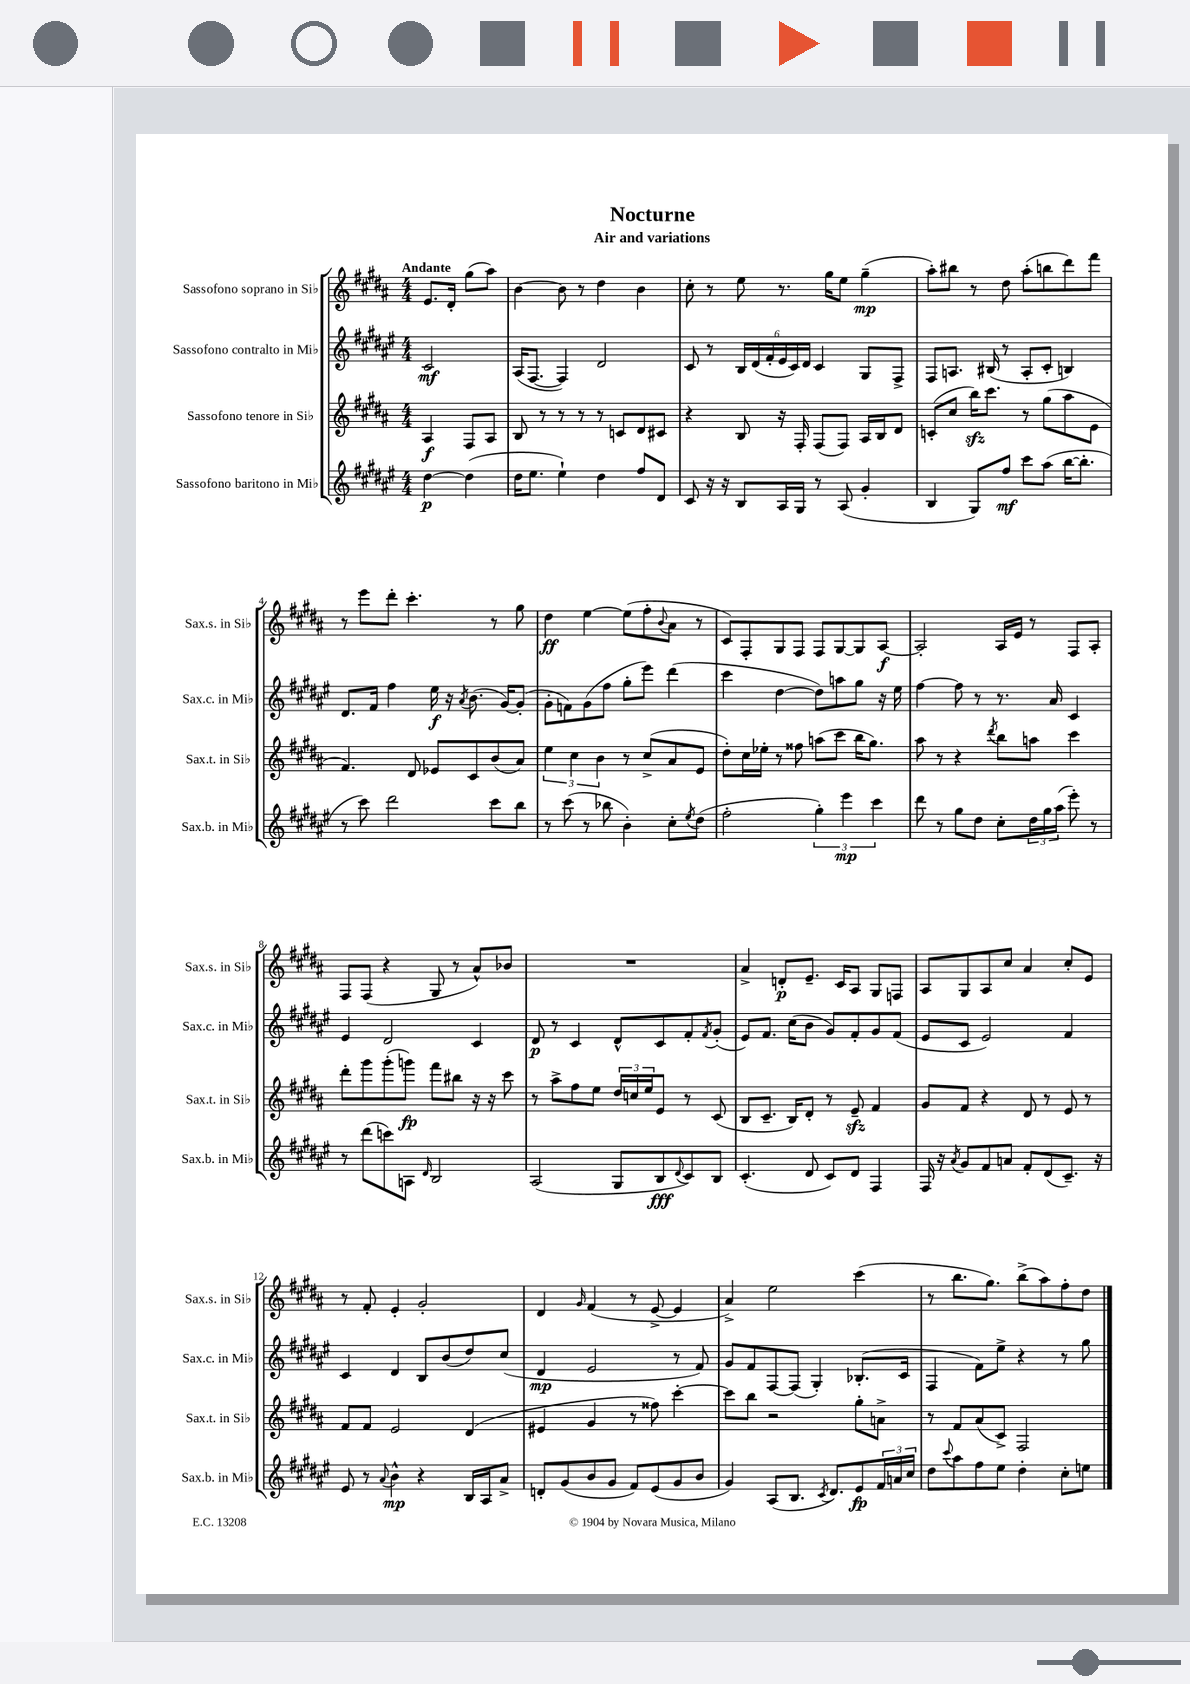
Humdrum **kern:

**kern	**kern	**kern	**kern
*staff4	*staff3	*staff2	*staff1
*clefG2	*clefG2	*clefG2	*clefG2
*k[f#c#g#d#a#e#]	*k[f#c#g#d#a#]	*k[f#c#g#d#a#e#]	*k[f#c#g#d#a#]
*M4/4	*M4/4	*M4/4	*M4/4
[4dd#	4A#	2c#	8.e
.	.	.	16d#'
(4dd#]	8F#	.	(8gg#
.	8A#	.	8aa#)
=	=	=	=
16dd#	8B	(16A#	[4b
8.ee#	.	[8.F#	.
.	8r	.	.
4ee#`)	8r	4F#])	8b]
.	8r	.	8r
4dd#	8r	2d#	4dd#
.	8c	.	.
8ff#	8d#	.	4b
8d#	8c#	.	.
=	=	=	=
8c#	4r	8c#	8cc#'
16r	.	8r	8r
16r	.	.	.
8B	8B	24B	8ee
.	.	(24d#	.
.	.	24f#'	.
16A#	16r	24e#	8.r
.	.	24c#)	.
16G#	16F#'	.	.
.	.	24d#	.
8r	(8F#	4c#	.
.	.	.	16gg#
(8A#	8F#)	.	8ee
4g#'	16A#	8G#	(4gg#~
.	16B	.	.
.	8d#	8F#^	.
=	=	=	=
4B	(8c'	8F#	8aa#')
.	8cc#	8.A	8bb#
8G#)	16bb)	.	8r
.	8.ccc#	(16B#	.
8ff#	.	8r	8dd#
8ccc#	8r	8A'	(8aa#'
(8aa#	(8gg#	8c#'	8bb
[16bb	8aa#	4B)	8ddd#)
8.bb']	.	.	.
.	8e	.	8fff#
=	=	=	=
8r	4.f#)	8.d#	8r
8ccc#)	.	.	8eee
.	.	16f#	.
2ddd#	.	4ff#	8ddd#'
.	8d#	.	4.ccc#'
.	8e-	16ee#	.
.	.	16r	.
.	.	8qa#	.
.	8c#	(8.b	.
8ccc#	(8b	.	8r
.	.	[16g#)	.
8bb	8a#)	(8g#']	8gg#
=	=	=	=
8r	6ee	8g#'	4dd#
(8ccc#	.	8f)	.
.	6cc#	.	.
8r	.	(8g#	[4ee
.	6b	.	.
8bb-	.	8ff#	.
4b')	8r	8gg#'	(8ee]
.	(8cc#^	8eee#)	8ff#'
.	.	.	8qqb
8cc#'	8a#	(4ddd#	8a#
8qee#	.	.	.
(8dd#	8e	.	8r
=	=	=	=
2ff#'	8dd#')	4ccc#	8c#)
.	16cc#	.	8F#'
.	16ee-'	.	.
.	8r	[4dd#	8G#
.	8ff##	.	8F#
6gg#')	(8aa	8dd#])	8F#
.	8ccc#	8aa	[8G#
6eee#	.	.	.
.	16bb	8gg#	8G#]
.	8.gg#)	.	.
6ccc#	.	.	.
.	.	16r	[8A#
.	.	16ee#	.
=	=	=	=
8ddd#	8aa#	[4ff#	2A#']
8r	8r	.	.
8gg#	4r	8ff#]	.
8dd#	.	8r	.
.	8qddd#	.	.
8cc#'	8bb	8.r	16A#
.	.	.	16e
24dd#	8aa	.	8r
24gg#	.	.	.
.	.	16a#	.
(24aa#	.	.	.
8eee#')	4ccc#	4c#	8F#
8r	.	.	8A#'
=	=	=	=
8r	8ddd#'	4e#	8F#
(8ddd#	8ggg#	.	(8F#
8ccc)	(8ggg#'	2d#	4r
8A	8ggg)	.	.
16qqd#	.	.	.
2B	8fff#	.	8G#
.	8bb#	.	8r
.	16r	4c#	8a#^^)
.	16r	.	.
.	8ccc#	.	8b-
=	=	=	=
(2A#	8r	8d#	1r
.	8aa#^	8r	.
.	8ff#	4c#	.
.	8ee	.	.
8G#	24dd#	8d#^^	.
.	24cc	.	.
.	24ee	.	.
8B	8e	8c#	.
8qqd#	.	.	.
8c#)	8r	8f#'	.
.	.	8qf#	.
8B	(8c#	(8g#'	.
=	=	=	=
(4.c#'	8B	8e#)	4a#^
.	8.c#~	8.f#	.
.	.	.	8d'
.	16B)	(16cc#	.
8d#	8d#'	8b	8.e~
8c#)	8r	8g#)	.
.	.	.	16c#
8d#	8e~	8f#'	8A#
4F#	4f#	8g#	8G#
.	.	(8f#	8F
=	=	=	=
16F#	8g#	8e#	8A#
16r	.	.	.
8qa#	.	.	.
8g#	8f#	8c#	8G#
8f#	4r	2e#)	8A#
8a	.	.	8cc#
8f#'	8d#	.	4a#
(8d#	8r	.	.
8.c#~)	8e	4f#	8cc#'
.	8r	.	8e
16r	.	.	.
=	=	=	=
8e#	8f#	4c#	8r
8r	8f#	.	8f#'
8qqa#	.	.	.
4b^^	2e	4d#	4e'
4r	.	8B	2g#'
.	.	(8b	.
16B	(4d#	8dd#)	.
16A#	.	.	.
8a#^	.	(8cc#	.
=	=	=	=
8d'	4e#	4d#	4d#
(8g#	.	.	.
.	.	.	16qqg#
8b	4g#	2e#	(4f#
8g#	.	.	.
8f#)	8r	.	8r
(8e#	8ff##)	.	[8e^
8g#	[4ccc#'	8r	4e]
8b	.	8f#)	.
=	=	=	=
4g#)	8ccc#]	8g#	4a#^)
.	8bb	8f#	.
(8A#	2r	[8F#	2ee
8.B	.	(8F#]	.
.	.	4G#')	.
8qc#	.	.	.
8.d#)	.	.	.
8e#	8gg#'	(8.B-'	(4ccc#
24f#	8a^	.	.
24a	.	.	.
.	.	16c#	.
24cc#	.	.	.
=	=	=	=
8dd#	8r	4F#	8r
8qqccc#	.	.	.
8aa#	8f#	.	8.bb
8ff#	(8a#	8f#)	.
.	.	.	8.gg#)
8ee#	8c#^)	8ee#^	.
4dd#'	2F#	4r	(8bb^
.	.	.	8aa#)
8cc#'	.	8r	8ff#'
8ee	.	8gg#	8dd#
==	==	==	==
*-	*-	*-	*-
